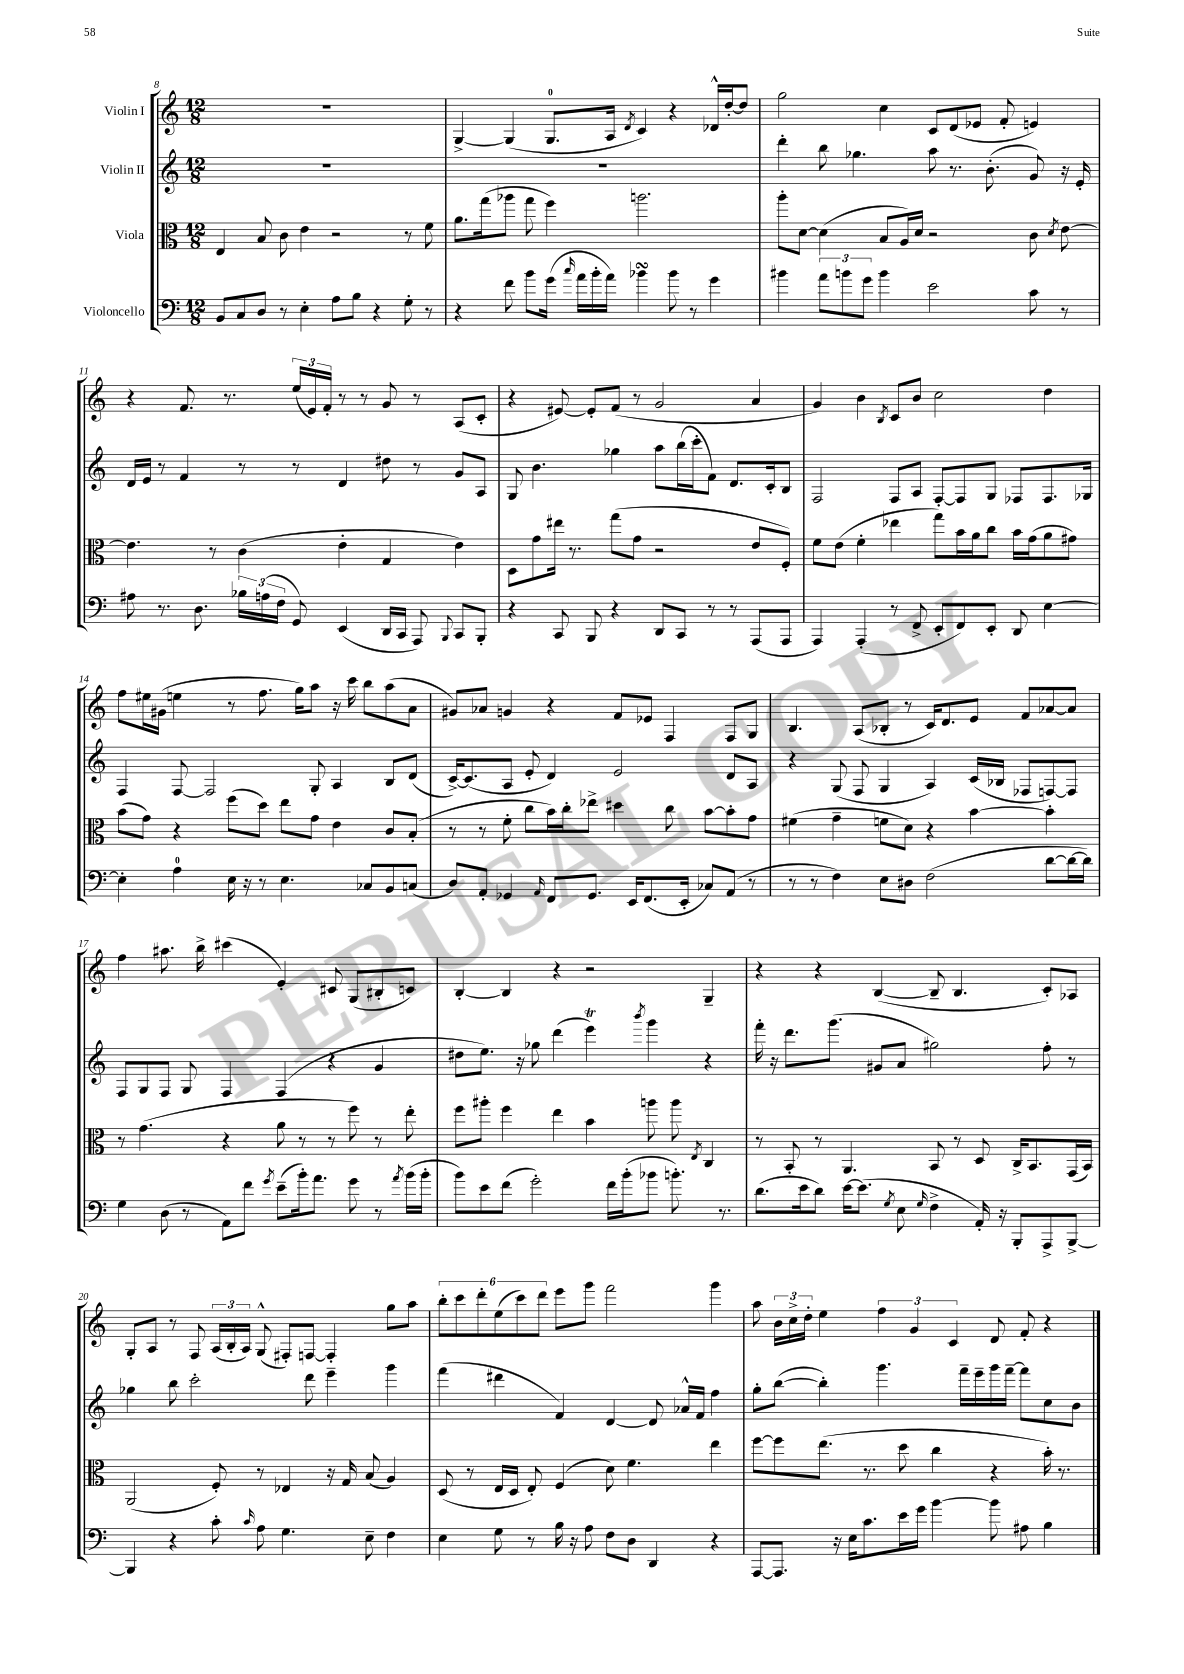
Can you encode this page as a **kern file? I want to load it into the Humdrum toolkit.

**kern	**kern	**kern	**kern
*part4	*part3	*part2	*part1
*staff4	*staff3	*staff2	*staff1
*I"Violoncello	*I"Viola	*I"Violin II	*I"Violin I
*clefF4	*clefC3	*clefG2	*clefG2
*k[]	*k[]	*k[]	*k[]
*M12/8	*M12/8	*M12/8	*M12/8
=8	=8	=8	=8
8BB/L	4E/	1.r	1.r
8C/	.	.	.
8D/J	8B/	.	.
8r	8c\	.	.
4E'\	4e\	.	.
8A\L	2r	.	.
8B\J	.	.	.
4r	.	.	.
8G'\	8r	.	.
8r	8f\	.	.
=9	=9	=9	=9
4r	8.a\L	1.r	[4G^/
.	(16gg\k	.	.
8f\	8aa-X\J	.	(4G/]
8b\L	8gg\	.	.
(16g\Jk	4ff\)	.	8.G/L
16qqcc/	.	.	.
16a\LL	.	.	.
16b'\	.	.	.
16a\JJ)	.	.	16A/Jk
.	.	.	8qd/
4b-XsSSs\	2.aan\	.	4c/)
8b-\	.	.	4r
8r	.	.	.
4g\	.	.	16d-X^^/LL
.	.	.	[16dd'/J
.	.	.	8dd/J]
=10	=10	=10	=10
4b#X\	8aa'\L	4ddd'\	2gg\
.	[8d\J	.	.
12a\L	(4d\]	8bb\	.
12bn\	.	.	.
.	.	4.gg-X\	.
12g\J	.	.	.
4b\	8B/L	.	4cc\
.	16A/L)	.	.
.	16d/JJ	.	.
2e\	2r	8aa\	8c/L
.	.	8.r	(8d/
.	.	.	8e-X/J
.	.	(8.b'\	.
.	.	.	8f'/
8c\	8c\	8g/)	4en/)
.	8qd/	.	.
8r	[8e\	16r	.
.	.	16e'/	.
!!LO:LB:g=z
=11	=11	=11	=11
8A#X\	4.e\]	16d/LL	4r
.	.	16e/JJ	.
8.r	.	8r	.
.	.	4f/	8.f/
8.D\	.	.	.
.	8r	.	.
.	.	.	8.r
24B-X\LL	(4c\	8r	.
(24An\	.	.	.
24F\JJ	.	.	.
8GG/)	.	8r	(24ee/LL
.	.	.	24e/)
.	.	.	24f'/JJ
(4EE/	4e'\	4d/	8r
.	.	.	8r
16DD/LL	4G/	8dd#X\	8g/
16CC/JJ	.	.	.
8AAA/)	.	8r	8r
8qqBBB/	.	.	.
8CC/L	4e\)	8g/L	(8A/L
8BBB'/J	.	8A/J	8c'/J
=12	=12	=12	=12
4r	8D\L	8G/	4r
.	8g\	4.b\	.
8CC/	16ee#X\Jk	.	[8e#X/)
.	8.r	.	.
8BBB/	.	.	8e#'/L]
4r	(8gg\L	4gg-X\	(8f/J
.	8g\J	.	8r
8DD/L	2r	8aa\L	2g/
8CC/J	.	(16bb\L	.
.	.	16ccc'\J	.
8r	.	8f\J)	.
8r	.	8.d/L	.
(8AAA/L	8e/L	.	4a/
.	.	16c'/k	.
8AAA/J	8F'/J)	8B/J	.
=13	=13	=13	=13
4AAA/)	8f\L	2F/	4g/)
.	(8e\J	.	.
(4AAA'/	4f'\	.	4b\
.	.	.	8qB/
8r	4ee-X\	8F/L	8c/L
8FF^/	.	8A/J	8b/J
8EE'/L	8gg\L)	[8F'/L	2cc\
8FF/)	16b\L	8F/]	.
.	16a\J	.	.
8EE'/J	8cc\J	8G/J	.
8DD/	16b\LL	8F-X/L	.
.	(16g\J	.	.
[4E\	8a\	8.F-/	4dd\
.	8g#X\J)	.	.
.	.	16G-X/Jk	.
!!LO:LB:g=z
=14	=14	=14	=14
4E'\]	(8b\L	4F/	8ff\L
.	8g\J)	.	16ee#X\L
.	.	.	(16g#X\JJ
4A\	4r	[8F/	4een\
.	.	2F/]	.
16E\	(8ff\L	.	8r
16r	.	.	.
8r	8dd\J)	.	8.ff\
4.E\	8ee\L	.	.
.	.	.	16gg\KL)
.	8g\J	8G'/	8aa\J
.	4e\	4A/	16r
.	.	.	16ccc\
8C-X/L	.	.	8bb\L
8BB/	8c/L	8B/L	(8aa\
(8Cn/J	(8B'/J	(8d/J	8a\J
=15	=15	=15	=15
8D/L)	8r	[16c^/KL)	8g#X/L)
.	.	(8.c/]	.
8AA'/J	8r	.	8a-X/J
4GG-X/	8f'\	8A/J	4gn/
.	8cc\L	8e'/	.
16qqAA/	.	.	.
8FF/L	16b\L)	4d/)	4r
.	16cc'\J	.	.
8.GG-/J	8ee-X^\J	.	.
.	4dd#X\	2e/	8f/L
16EE/KL	.	.	.
(8.FF/	.	.	8e-X/J
.	8cc\	.	4F/
16EE'/Jk	.	.	.
8C-X/L)	[8b\L	.	.
(8AA/J	8b'\]	8d/L	8F/L
8r	8g\J	8A/J	8G/J
=16	=16	=16	=16
8r	(4f#X\	4r	4.B/
8r	.	.	.
4F\)	4g~\	(8G/	.
.	.	8F/	(8A/L
8E\L	8fn\L	4G/	8B-X'/J
8D#X\J	8d\J)	.	8r
(2F\	4r	4A/)	16c/KL)
.	.	.	8.d/
.	[4b\	(16c/LL	8e/J
.	.	16B-X/JJ	.
.	.	8F-X/L	8f/L
[8d\L	4b'\]	[8Fn/)	[8a-X/
16d\L_	.	8F/J]	8a-/J]
16d\JJ])	.	.	.
!!LO:LB:g=z
=17	=17	=17	=17
4G\	8r	8F/L	4ff\
.	(4.g\	8G/	.
(8D\	.	8F/J	8.aa#X\
8r	.	8G/	.
.	.	.	16bb^\
8AA\L)	4r	4F/	(4ccc#X\
8f\J	.	.	.
8qg/	.	.	.
(8e~\L	8a\	(4F/	4e'/)
16b'\k)	8r	.	.
8.a\J	.	.	.
.	8r	4r	8c#X/
8g\	8ff\)	.	(8G/L
8r	8r	4g/	8B#X'/
8qa/	.	.	.
(16b\LL	8ee'\	.	8cn/J)
16b'\JJ	.	.	.
=18	=18	=18	=18
8b\L)	8ff\L	8dd#X\L	[4B'/
8e\	8aa#X'\J	8.ee\J)	.
(8f\J	4ff\	.	4B/]
.	.	16r	.
2g'\)	.	8gg-X\	.
.	4ee\	(4ddd\	4r
.	4b\	4eeet\)	2r
16f\LL	.	.	.
(16b'\J	.	.	.
.	.	8qbbb/	.
8b-X\J	8aan\	4ggg\	.
8.bn'\)	8aa\	.	.
.	8qE/	.	.
.	4C/	4r	4G~/
8.r	.	.	.
=19	=19	=19	=19
(8.d\L	8r	16fff'\	4r
.	.	16r	.
.	8BB'/	8.ddd\L	.
16e\k	.	.	.
8d\J)	8r	.	4r
.	.	(8.ggg\J	.
[16e\KL	4.AA/	.	.
(8.e\J]	.	.	.
.	.	8g#X/L	([4B/
8qG/	.	.	.
8E\	.	8a/J	.
16qqG/	.	.	.
4F^\	8BB/	2gg#X\)	8B~/]
.	8r	.	4.B/
16AA'/)	8D/	.	.
16r	.	.	.
8BBB'/L	16C^/KL	.	.
.	8.BB/	.	.
8AAA^/	.	8ff'\	8c'/L)
[8BBB^/J	(16GG/L	8r	8A-X/J
.	16BB/JJ)	.	.
!!LO:LB:g=z
=20	=20	=20	=20
4BBB/]	(2AA/	4gg-X\	8G'/L
.	.	.	8A/J
4r	.	8bb\	8r
.	.	2ccc'\	8F/
8c'\	8F'/)	.	(24A/LL
.	.	.	24B'/
.	.	.	24A/JJ)
16qqc/	.	.	.
8A\	8r	.	(8G^^/
4.G\	4E-X/	.	8F#X'/L)
.	.	8ddd\	[8Fn/J
.	16r	4eee~\	4F'/]
.	16G/	.	.
8E~\	(8B/	.	.
4F\	4A/)	4ggg\	8gg\L
.	.	.	8aa\J
=21	=21	=21	=21
4E\	(8D/	(4fff\	12bb'\L
.	.	.	12ccc\
.	8r	.	.
.	.	.	12ddd'\
8G\	16E/LL	4ddd#X\	(12ee\
.	16D/JJ	.	.
.	.	.	12ccc\)
8r	8E'/)	.	.
.	.	.	12ddd\J
16B\	(4F/	4f/)	8eee\L
16r	.	.	.
8A\	.	.	8ggg\J
8F\L	8d\)	[4d/	2fff\
8D\J	4.f\	.	.
4DD/	.	8d/]	.
.	.	16a-X^^/LL	.
.	.	16f/JJ	.
4r	4ee\	4ff\	4ggg\
=22	=22	=22	=22
[8AAA/L	[8ff\L	8gg'\L	8aa\
8.AAA/J]	8ff\]	([8bb\J	24b\LL
.	.	.	24cc^\
.	.	.	24dd'\JJ
.	(8.ee\J	4bb'\])	4ee\
16r	.	.	.
16E\KL	.	.	.
8.c\	8.r	.	.
.	.	4.ggg\	6ff\
16e\L	8dd\	.	.
.	.	.	6g/
16g\JJ	.	.	.
[4b\	4cc\	.	.
.	.	.	6c/
.	.	16fff~\LL	.
.	.	16eee~\	.
8b\]	4r	16ggg\	8d/
.	.	[16fff~\JJ	.
8A#X\	.	8fff\L]	8f'/
4B\	16b'\)	8cc\	4r
.	8.r	.	.
.	.	8b\J	.
==	==	==	==
*-	*-	*-	*-
